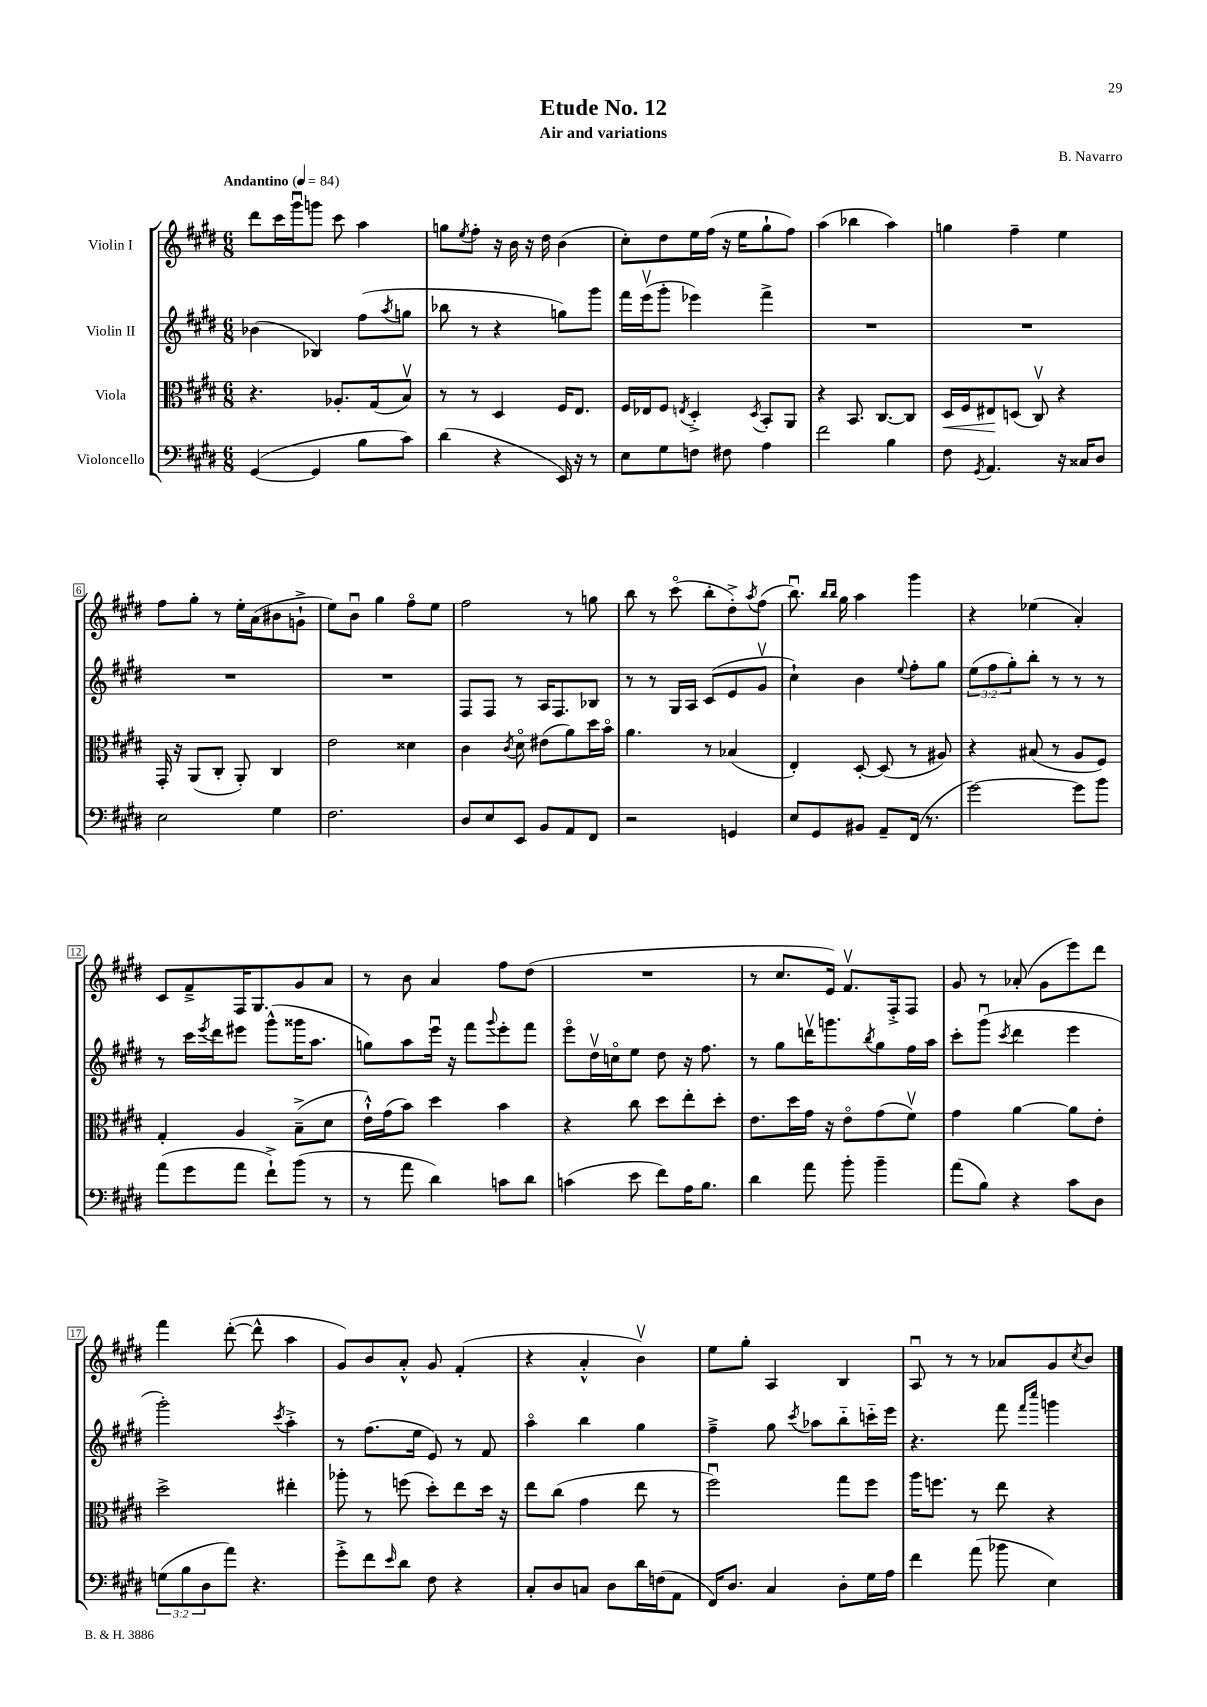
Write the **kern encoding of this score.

**kern	**kern	**dynam	**kern	**kern
*part4	*part3	*part3	*part2	*part1
*staff4	*staff3	*staff3	*staff2	*staff1
*I"Violoncello	*I"Viola	*	*I"Violin II	*I"Violin I
*clefF4	*clefC3	*	*clefG2	*clefG2
*k[f#c#g#d#]	*k[f#c#g#d#]	*	*k[f#c#g#d#]	*k[f#c#g#d#]
*M6/8	*M6/8	*	*M6/8	*M6/8
*MM84	*MM84	*	*MM84	*MM84
=1	=1	=1	=1	=1
!	!	!	!	!LO:TX:a:B:t=Andantino
([4GG#/	4.r	.	(4b-X\	8ddd#\L
.	.	.	.	16ccc#\L
.	.	.	.	16ggg#u\J
4GG#/]	.	.	4B-X/)	8gggn\J
.	8.A-X'/L	.	.	8ccc#\
8B\L	.	.	(8ff#\L	4aa\
.	(16G#/k	.	.	.
.	.	.	8qaa/	.
8c#\J)	8Bv/J)	.	8ggn\J	.
=2	=2	=2	=2	=2
(4d#\	8r	.	8bb-X\	8ggn\L
.	.	.	.	8qee/
.	8r	.	8r	8ff#'\J
4r	4D#/	.	4r	16r
.	.	.	.	16b\
.	.	.	.	16r
.	.	.	.	16dd#\
16EE/)	16F#/KL	.	8ggn\L)	(4b\
16r	8.E/J	.	.	.
8r	.	.	8ggg#\J	.
=3	=3	=3	=3	=3
8E\L	16F#/LL	.	16fff#\LL	8cc#'\L)
.	16E-X/J	.	(16eeev\J	.
8G#\	8F#/J	.	8ggg#'\J	8dd#\
.	8qEn/	.	.	.
8Fn\J	4D#'^/	.	4eee-X\)	16ee\L
.	.	.	.	(16ff#\JJ
8F#X\	.	.	.	16r
.	.	.	.	16ee\KL
.	8qD#/	.	.	.
4A\	8BB'/L	.	4fff#^\	8gg#`\
.	8AA/J	.	.	8ff#\J)
=4	=4	=4	=4	=4
2f#\	4r	.	2.r	(4aa\
.	8.BB/	.	.	4bb-X\
.	[8.C#/L	.	.	.
4B\	.	.	.	4aa\)
.	8C#/J]	.	.	.
=5	=5	=5	=5	=5
!	!	!LO:HP:b	!	!
8F#\	16D#/LL	<	2.r	4ggn\
.	16F#/J	.	.	.
8qGG#/	.	.	.	.
4.AA/	8E#X/	.	.	.
.	(8Dn/J	[	.	4ff#~\
.	8C#v/)	.	.	.
16r	4r	.	.	4ee\
16C##X/KL	.	.	.	.
8D#/J	.	.	.	.
!!LO:LB:g=z
=6	=6	=6	=6	=6
2E\	16GG#'/	.	2.r	8ff#\L
.	16r	.	.	.
.	(8AA/L	.	.	8gg#'\J
.	8C#'/J	.	.	8r
.	8AA'/)	.	.	16ee'\LL
.	.	.	.	(16a\J
4G#\	4C#/	.	.	8b#X\
.	.	.	.	8gn`^\J
=7	=7	=7	=7	=7
2.F#\	2e\	.	2.r	8ee\L)
.	.	.	.	8bu\J
.	.	.	.	4gg#\
.	4d##X\	.	.	8ff#\L
.	.	.	.	8ee\J
=8	=8	=8	=8	=8
8D#/L	4c#\	.	8F#/L	2ff#\
8E/	.	.	8F#/J	.
.	8qc#/	.	.	.
8EE/J	8d#\	.	8r	.
8BB/L	(8e#X\L	.	16A/KL	.
.	.	.	8.F#/	.
8AA/	8a\)	.	.	8r
8FF#/J	16dd#\L	.	8B-X/J	8ggn\
.	16b\JJ	.	.	.
=9	=9	=9	=9	=9
2r	4.a\	.	8r	8bb\
.	.	.	8r	8r
.	.	.	16G#/LL	(8ccc#\
.	.	.	16A/JJ	.
.	8r	.	(8c#/L	8bb'\L
4GGn/	(4B-X/	.	8e/	8dd#'^\)
.	.	.	.	8qaa/
.	.	.	8g#v/J	(8ff#\J
=10	=10	=10	=10	=10
8E/L	4E'/)	.	4cc#`\)	8.bbu\)
8GG#/	.	.	.	.
.	.	.	.	16qqbb/LL
.	.	.	.	16qqbb/JJ
.	.	.	.	16gg#\
8BB#X/J	[8D#'/	.	4b\	4aa\
8AA~/L	(8D#/]	.	.	.
.	.	.	8qqee/	.
(16FF#/Jk	8r	.	8ff#'\L	4ggg#\
8.r	.	.	.	.
.	8A#X/)	.	8gg#\J	.
=11	=11	=11	=11	=11
[2g#\)	4r	.	(12ee\L	4r
.	.	.	12ff#\	.
.	.	.	12gg#'\)	.
.	(8B#X/	.	8bb'\J	(4ee-X\
.	8r	.	8r	.
8g#\L]	8A/L	.	8r	4a'/)
8b\J	8F#/J)	.	8r	.
!!LO:LB:g=z
=12	=12	=12	=12	=12
(8a\L	4G#'/	.	8r	8c#/L
8g#\	.	.	16ccc#\LL	8f#~^/
.	.	.	8qeee/	.
.	.	.	16ddd#\J	.
8a\J	4A/	.	8eee#X\J	16F#/K
.	.	.	.	8.G#/
8f#`^\L)	.	.	(8ggg#^^\L	.
(8b\J	(8B~^\L	.	16ggg##X\K	8g#/
.	.	.	8.aa\J	.
8r	8d#\J	.	.	8a/J
=13	=13	=13	=13	=13
8r	16e`^^\LL)	.	8ggn\L)	8r
.	(16g#\J	.	.	.
8a\	8b\J)	.	8aa\	8b\
4d#\)	4dd#\	.	16eeeu\Jk	4a/
.	.	.	16r	.
.	.	.	8fff#\L	.
.	.	.	8qqggg#/	.
8cn\L	4b\	.	8eee'\	8ff#\L
8d#\J	.	.	8fff#\J	(8dd#\J
=14	=14	=14	=14	=14
(4cn\	4r	.	8eee\L	2.r
.	.	.	16dd#v\L	.
.	.	.	16ccn\J	.
8e\	8cc#\	.	8ee\J	.
8f#\L)	8dd#\L	.	8dd#\	.
16A\K	8ee'\	.	16r	.
8.B\J	.	.	8.ff#\	.
.	8dd#'\J	.	.	.
=15	=15	=15	=15	=15
4d#\	8.e\L	.	8r	8r
.	.	.	8gg#\L	8.cc#/L
.	16dd#\L	.	.	.
8a\	16g#\JJ	.	16dddnv\K	.
.	16r	.	8.gggn\	16e/Jk)
8b'\	8e\L	.	.	8.f#v/L
.	.	.	8qbb/	.
4b~\	(8g#\	.	8gg#\	.
.	.	.	.	16F#'^/k
.	8f#v\J)	.	16ff#\L	8F#/J
.	.	.	16aa\JJ	.
=16	=16	=16	=16	=16
(8a\L	4g#\	.	8ccc#'\L	8g#/
8B\J)	.	.	(8ggg#u\J	8r
.	.	.	8qccc#/	.
4r	[4a\	.	4ddd#\	(8a-X'/
.	.	.	.	8g#\L
8c#\L	8a\L]	.	4eee\	8eee\)
8D#\J	8e'\J	.	.	8ddd#\J
!!LO:LB:g=z
=17	=17	=17	=17	=17
(12Gn\L	2dd#^\	.	2ggg#'\)	4fff#\
12B\	.	.	.	.
12D#\	.	.	.	.
8a\J)	.	.	.	([8ddd#'\
4.r	.	.	.	8ddd#^^\]
.	.	.	8qccc#/	.
.	4ee#X'\	.	4aa'^\	4aa\
=18	=18	=18	=18	=18
8g#'^\L	8aa-X'\	.	8r	8g#/L)
8f#\	8r	.	(8.ff#\L	8b/
16qqe/	.	.	.	.
8d#\J	(8ffn\	.	.	8a'^^/J
.	.	.	16ee\Jk	.
8F#\	8dd#'\L)	.	8e/)	8g#/
4r	8ee\	.	8r	(4f#'/
.	16dd#\Jk	.	8f#/	.
.	16r	.	.	.
=19	=19	=19	=19	=19
8C#'/L	8ee\L	.	4aa\	4r
8D#/	(8cc#\J	.	.	.
8Cn/J	4g#\	.	4bb\	4a'^^/
8D#\L	.	.	.	.
16d#\L	8ee\	.	4gg#\	4bv\)
(16Fn\J	.	.	.	.
8AA\J	8r	.	.	.
=20	=20	=20	=20	=20
16FF#/KL)	2ff#u\)	.	4ff#~^\	8ee\L
8.D#/J	.	.	.	.
.	.	.	.	8gg#'\J
4C#/	.	.	8gg#\	4A/
.	.	.	8qccc#/	.
.	.	.	8aa-X\L	.
8D#'\L	8gg#\L	.	8bb\	4B/
16G#\L	8ff#\J	.	16cccn\L	.
16A\JJ	.	.	16eee\JJ	.
=21	=21	=21	=21	=21
4f#\	16aa\KL	.	4.r	8Au/
.	8.ffn\J	.	.	.
.	.	.	.	8r
(8a\	8r	.	.	8r
8b-X\	8ee\	.	8fff#\	8a-X/L
.	.	.	16qqfff#/LL	.
.	.	.	16qqcccc#/JJ	.
4E\)	4r	.	4gggn\	8g#/
.	.	.	.	8qcc#/
.	.	.	.	8b/J
==	==	==	==	==
*-	*-	*-	*-	*-
